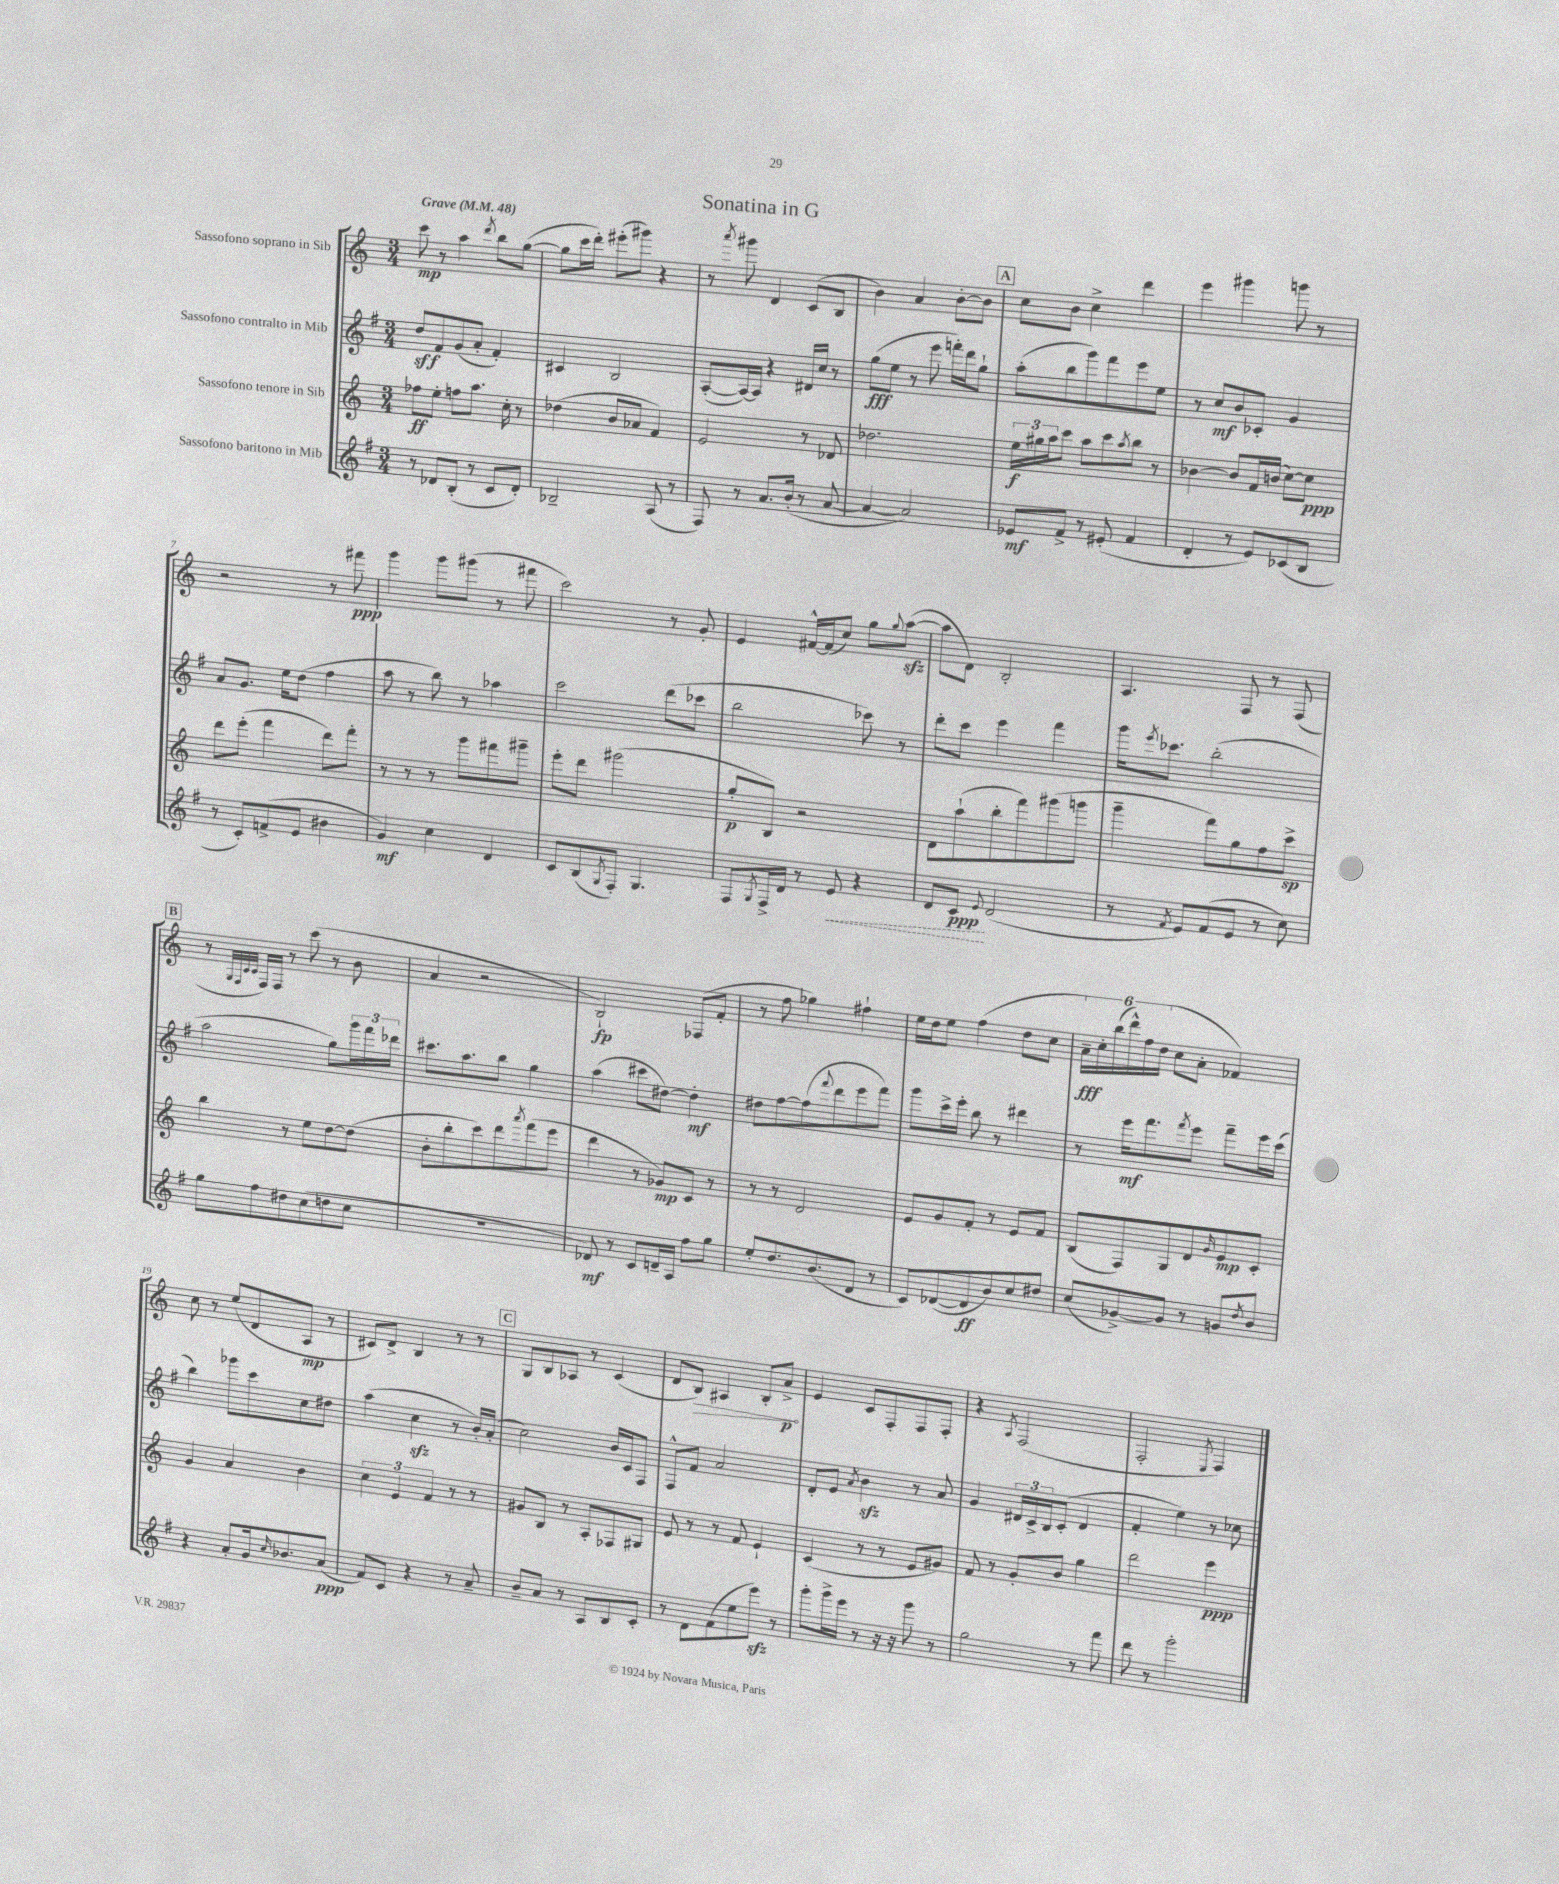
\header { title = "Sonatina in G" }
<<
\new StaffGroup <<
\new Staff = "s0" \with { instrumentName = "Sassofono soprano in Sib" } {
    \clef treble \key c \major \numericTimeSignature \time 3/4 \tempo "Grave" 4 = 48
    c'''8\mp r8 a''4 \acciaccatura { d'''8 } b''8 g''8~( |
    g''8 c'''16 d'''16-.) eis'''8-.( gis'''8) r4 |
    r8 \acciaccatura { a'''8 } gis'''8 d'4 c'8( b8 |
    b'4) a'4 b'8~-. b'8 |
    \mark \markup { \box "A" } c''8 b'8 c''4-> d'''4 |
    e'''4 gis'''4 g'''8 r8 |
    r2 r8 fis'''8\ppp |
    g'''4 g'''8 gis'''8( r8 fis'''8 |
    c'''2) r8 g'8-. |
    e'4 fis'16~-^ fis'16( c''8) g''8 \appoggiatura { g''8 } a''8~\sfz( |
    a''8 d'8) b2-. |
    a4. f8 r8 f8( |
    \mark \markup { \box "B" } r8 \grace { g32 f32 c'32 c'32 } f16) f16 r8 c'''8( r8 b'8 |
    a'4 r2 |
    b2-!\fp) fes8( f'8-. |
    r8 f''8 ges''4) fis''4-! |
    e''16 d''16 e''8 f''4( d''8 c''8 |
    \tuplet 6/4 { a'16--\fff) c''16-. b''16( d'''16-^) f''16 d''16( } c''8 a'8-. fes'4) |
    c''8 r8 e''8( d'8 a8\mp r8 |
    cis'8) d'8-> b4 r8 r8 |
    \mark \markup { \box "C" } g8 b8 aes8 r8 c'4( |
    d'8 \once \override Hairpin.circled-tip = ##t b8\>) ais4 b8-. a'8->\p\! |
    e'4 c'8 f8-. f8 f8-. |
    r4 \acciaccatura { a8 } f2( |
    f2-. \acciaccatura { e8 } f4) \bar "|." |
}
\new Staff = "s1" \with { instrumentName = "Sassofono contralto in Mib" } {
    \clef treble \key g \major \numericTimeSignature \time 3/4
    d''8\sff fis'8 g'8( a'8-. fis'4-.) |
    cis'4 b2 |
    a8~-.( a16~) a16 r4 dis'16 c''16 r8 |
    g''8\fff( e''8 r8 e'''8 f'''16-.) d'''16 g''8-! |
    \mark \markup { \box "A" } a''8-.( b''8 g'''8) fis'''8 e'''8 e''8 |
    r8 c''8\mf b'8 ces'8-. g'4 |
    a'8 g'8. e''16 d''8( fis''4 |
    a''8 r8 b''8) r8 aes''4 |
    c'''2 d'''8( ces'''8 |
    b''2 ces'''8) r8 |
    d'''8-. c'''8 e'''4 fis'''4 |
    g'''16 \acciaccatura { e'''8 } ces'''8. b''2-.( |
    \mark \markup { \box "B" } a''2 g''8) \tuplet 3/2 { g'''16 fis'''16 des'''16 } |
    cis'''8. a''8. b''8 g''4 |
    a''4( cis'''8 dis''8~) dis''4-.\mf |
    dis''8 fis''8~ fis''8( \appoggiatura { fis'''8 } d'''8 e'''8 fis'''8) |
    g'''8 c'''16-> e'''16-. b''8 r8 dis'''4 |
    r8 e'''16\mf fis'''8. \acciaccatura { fis'''8 } e'''8 fis'''8-- e'''16 c'''16( |
    b''4) ges'''8 c'''8 c''8 dis''8 |
    a''4( c''4\sfz r8 b'16-.) a'16-.( |
    \mark \markup { \box "C" } c''2) b'16 c'16 fis8 |
    fis8-^ fis'8 a'2 |
    d'8-. e'8 \acciaccatura { a'8 } b'4\sfz r8 a'8 |
    g'4 \tuplet 3/2 { dis'16 c'16-> b16 } c'8-.( dis'4 |
    fis'4-. e''4) r8 ces''8 \bar "|." |
}
\new Staff = "s2" \with { instrumentName = "Sassofono tenore in Sib" } {
    \clef treble \key c \major \numericTimeSignature \time 3/4
    fes''8\ff e''8-. f''8 a''8. c''16-. r8 |
    des''4( b'8 aes'8 f'4) |
    e'2 r8 des'8 |
    des''2. |
    \mark \markup { \box "A" } \tuplet 3/2 { e''16\f gis''16 a''16 } c'''8 a''8 c'''8 \acciaccatura { a''8 } b''8 r8 |
    bes'4~ bes'8 f'16 b'16( c''8~) c''8\ppp |
    d'''8 e'''8-.( f'''4 d'''8) f'''8-. |
    r8 r8 r8 g'''8 fis'''8 gis'''8-- |
    e'''8-. d'''8 gis'''2( |
    g''8-.\p b8) r2 |
    d'8 a''8-!( b''8-. f'''8) gis'''8( g'''8 |
    g'''4-- f'''8) g''8 f''8 c'''8->\sp |
    \mark \markup { \box "B" } b''4 r8 e''8 d''8~ d''8( |
    b'8-. b''8-. c'''8) d'''8 \acciaccatura { a'''8 } f'''8( e'''8 |
    d'''4 r8 ges'8\mp) c'8 r8 |
    r8 r8 d'2 |
    e'8 g'8 f'8-. r8 e'8 f'8 |
    b8( f8) g8 d'8 \grace { g'16 } e'8\mp c'8-. |
    g'4 a'4 b'4 |
    \tuplet 3/2 { c''4 e'4 f'4 } r8 r8 |
    \mark \markup { \box "C" } gis'8 b8 r8 a8-. fes8 gis8 |
    e'8 r8 r8 f'8 e'4-! |
    c'4( r8 r8 e'8 gis'8) |
    f'8 r8 g'8-. b'8 g''4 |
    d'''2 e'''4\ppp \bar "|." |
}
\new Staff = "s3" \with { instrumentName = "Sassofono baritono in Mib" } {
    \clef treble \key g \major \numericTimeSignature \time 3/4
    r8 des'8 b8-.( r8 c'8 des'8-.) |
    bes2-- a8( r8 |
    fis8) r8 a'8. b'16-.( r8 a'8~ |
    a'4~ a'2) |
    \mark \markup { \box "A" } ees'8\mf fis'8-> r8 eis'8-.( fis'4 |
    d'4-. r8 e'8) ces'8( b8 |
    r8 c'8-.) f'8->( e'8 bis'4 |
    g'4\mf) c''4 d'4 |
    c'8 b8( \acciaccatura { g8 } fis8-.) g4. |
    fis8 \acciaccatura { g8 } fis16-> d'16 r8 \once \override Hairpin.style = #'dashed-line e'8\< r4 |
    d'8 c'8\ppp\! \appoggiatura { e'8 } d'2( |
    r8 \acciaccatura { fis'8 } e'8) fis'8( e'8 r8 c''8) |
    \mark \markup { \box "B" } g''8 fis''8 dis''8 c''8( d''8 c''8 |
    r2. |
    des'8\mf) r8 c'8 d'16-- a16 fis''8 g''8 |
    e''8-. d''8. b'8.( d'8 r8 |
    c'8) des'8~( des'8\ff b'8) c''8 dis''8 |
    c''8( ges'8~->) ges'8 r8 g'8 \acciaccatura { d''8 } b'8 |
    r4 a'8-. g'16 \grace { c''16 } bes'8. a'8\ppp( |
    fis'8) c'8 r4 r8 a'8-- |
    \mark \markup { \box "C" } b'8-- a'8 r8 a8 b8 c'8-. |
    r8 d'8 fis'8( e''8 e'''8\sfz) r8 |
    g'''8-. g'''16-> e'''16 r8 r16 r16 g'''8 r8 |
    g''2 r8 fis'''8 |
    d'''8 r8 g'''2-. \bar "|." |
}
>>
>>
